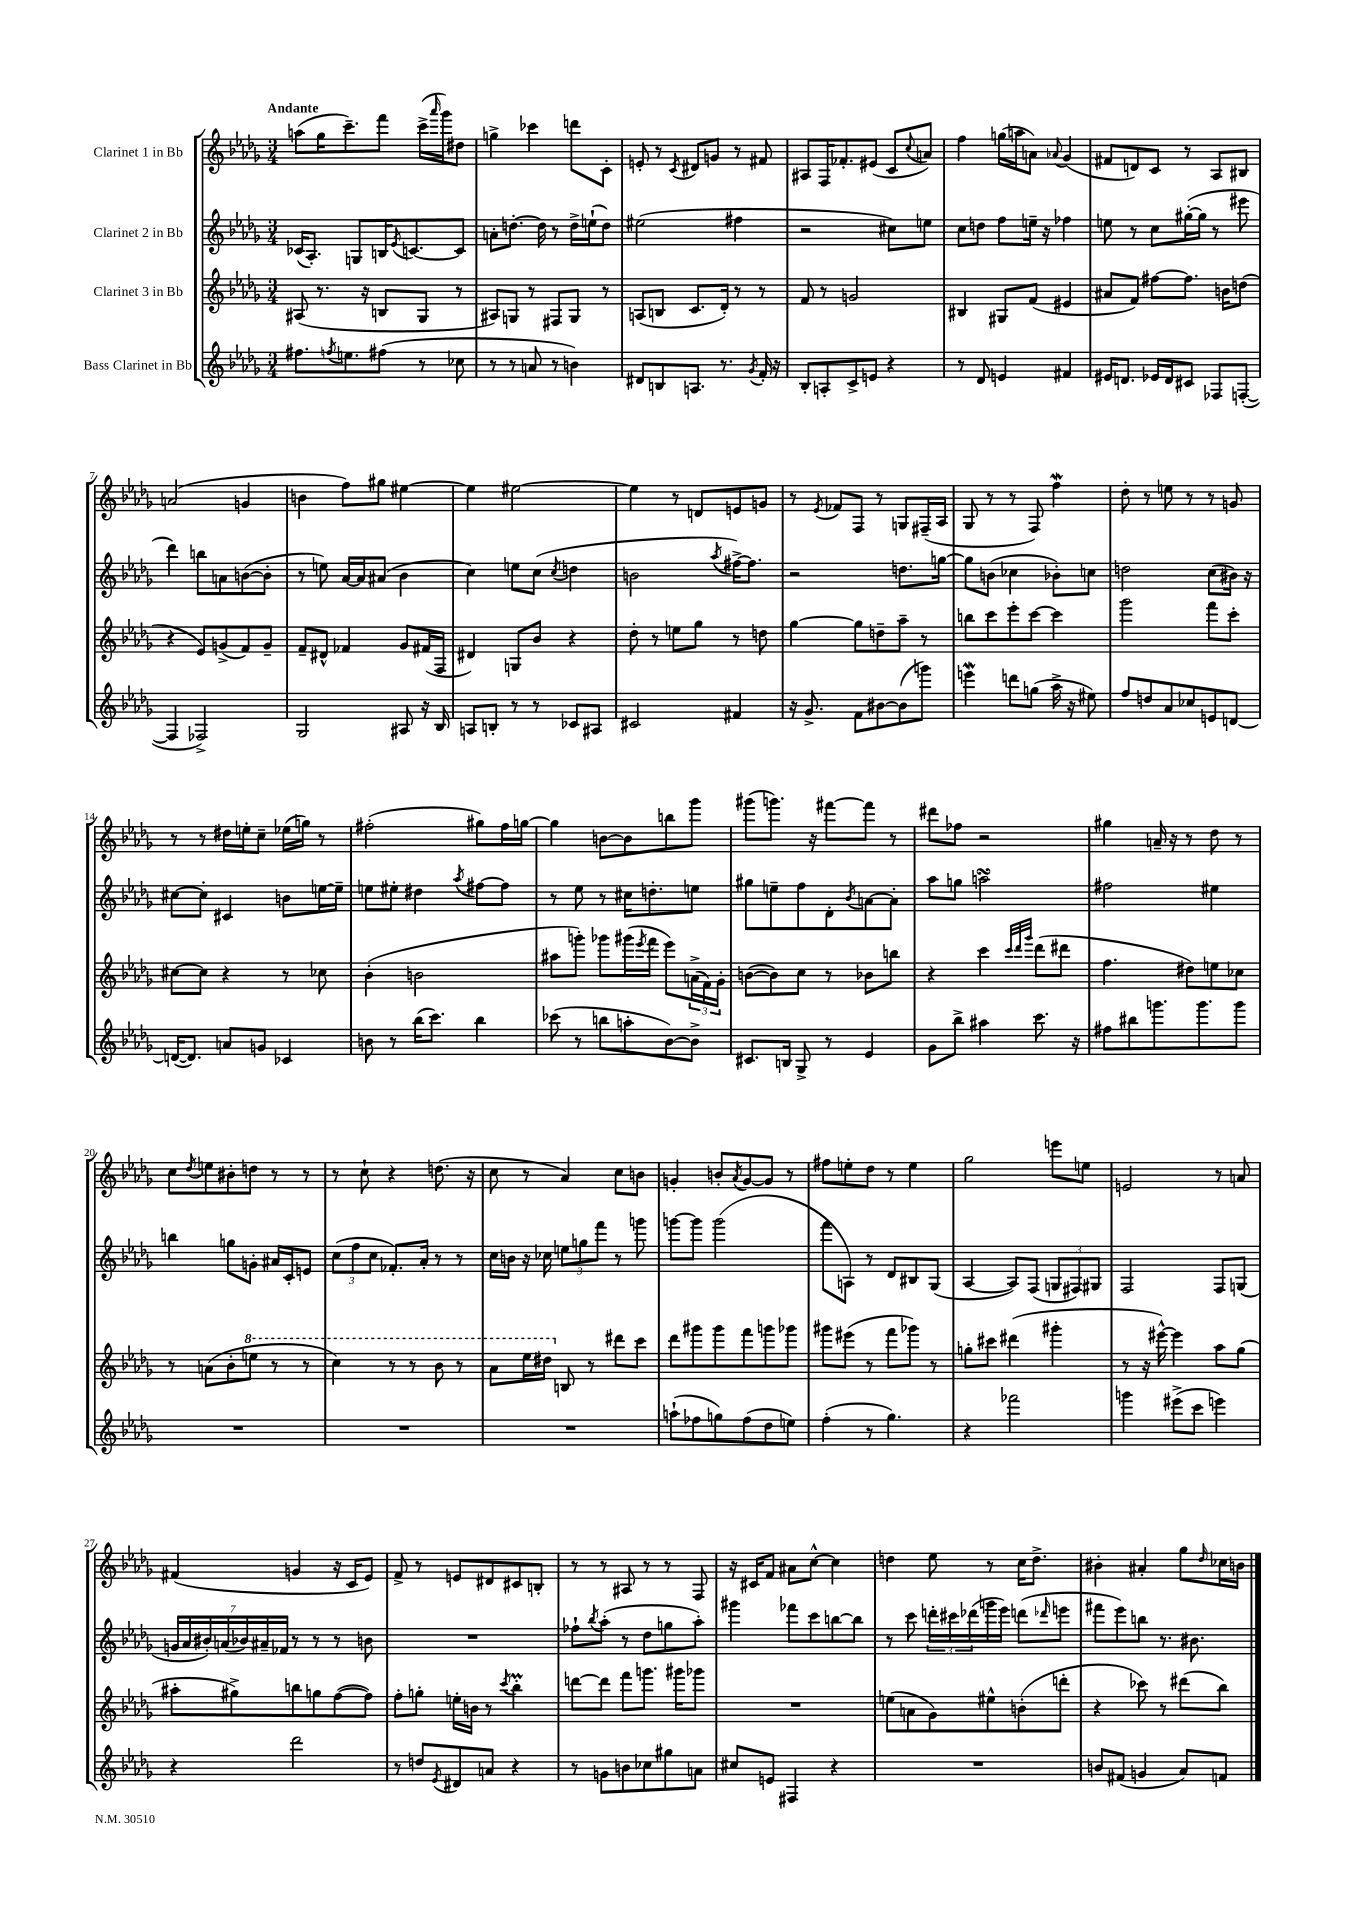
<<
\new StaffGroup <<
\new Staff = "s0" \with { instrumentName = "Clarinet 1 in Bb" } {
    \clef treble \key des \major \numericTimeSignature \time 3/4 \tempo "Andante"
    a''8( ges''16 c'''8.--) f'''8 c'''16->( \grace { aes'''16 } ges'''16) dis''8 |
    g''4-> ces'''4 d'''8 c'8-. |
    e'8-. r8 \acciaccatura { c'8 } dis'8 g'8 r8 fis'8 |
    ais8 f16 fes'8.-. eis'8( c'8 \appoggiatura { c''8 } a'8) |
    f''4 g''16( a''16 a'8) \appoggiatura { aes'8 } ges'4( |
    fis'8 d'8) c'8 r8 aes8 bis8 |
    a'2( g'4 |
    b'4 f''8) gis''8 eis''4~ |
    eis''4 eis''2~ |
    eis''4 r8 d'8 e'8 g'8 |
    r8 \acciaccatura { ees'8 } fes'8 f8 r8 g8 fis16--( aes16 |
    ges8 r8 r8 f8) f''4\mordent |
    des''8-. r8 e''8 r8 r8 g'8 |
    r8 r8 dis''16 e''16-. c''8-- ees''16( g''16) r8 |
    fis''2-.( gis''8) fis''16 g''16~ |
    g''4 b'8~ b'8 b''8 ges'''8 |
    gis'''8( g'''8.) r16 fis'''8~ fis'''8 r8 |
    dis'''8 fes''8 r2 |
    gis''4 a'16-- r16 r8 des''8 r8 |
    c''8 \acciaccatura { des''8 } e''8 bis'8-. d''8 r8 r8 |
    r8 c''8-! r4 d''8.( r16 |
    c''8 r8 aes'4) c''8 b'8 |
    g'4-. b'8-. \acciaccatura { aes'8 } g'8~ g'8 r8 |
    fis''8 e''8-. des''8 r8 e''4 |
    ges''2 e'''8 e''8 |
    e'2 r8 a'8 |
    fis'4( g'4 r16 c'16 ees'8) |
    f'8-> r8 e'8 dis'8 cis'8 b8-. |
    r8 r8 ais8 r8 r8 f8 |
    r16 cis'16 f'8 ais'8 c''8~-^ c''4 |
    d''4 ees''8 r8 c''16 d''8.-> |
    bis'4-. ais'4-. ges''8 \grace { des''16 } ces''16 b'16 \bar "|." |
}
\new Staff = "s1" \with { instrumentName = "Clarinet 2 in Bb" } {
    \clef treble \key des \major \numericTimeSignature \time 3/4
    ces'16( aes8.-.) g8 b16 \acciaccatura { ees'8 } c'8.~ c'8 |
    a'8-. d''8.~-. d''16 r8 d''16-> e''16-!( d''8) |
    eis''2( fis''4 |
    r2 cis''8) e''8 |
    c''8 d''8 f''8 e''16-- r16 fes''4 |
    e''8 r8 c''8 gis''16~-.( gis''16 r8 eis'''8 |
    des'''4) b''8 a'8 b'8~( b'8-. |
    r8 e''8) aes'16~ aes'16 ais'8( bes'4 |
    c''4) e''8 c''8( \acciaccatura { c''8 } d''4 |
    b'2 \acciaccatura { aes''8 } fis''16~->) fis''8. |
    r2 d''8. g''16~ |
    g''8 b'8( ces''4 bes'8-.) c''8 |
    d''2 c''8( bis'16) r16 |
    cis''8~ cis''8-. cis'4 b'8 e''16~ e''16-- |
    e''8 eis''8-. dis''4 \acciaccatura { aes''8 } fis''8~ fis''8 |
    r8 ees''8 r8 cis''16 d''8.-. e''8 |
    gis''8 e''8-- f''8 des'8-. \acciaccatura { bes'8 } a'8~ a'8-. |
    aes''8 g''8 a''2\turn |
    fis''2 eis''4 |
    b''4 g''8 g'8-. ais'16 c'16-. e'8 |
    \tuplet 3/2 { c''8( f''8 c''8 } fes'8.-.) aes'16-. r8 r8 |
    c''16 b'16 r16 ces''16 \tuplet 3/2 { e''8 g''8 f'''8 } r8 g'''8 |
    g'''8~ g'''8 g'''2( |
    f'''8 a8) r8 des'8 bis8 ges8( |
    aes4~ aes8) f8( \tuplet 3/2 { g8 fis8) gis8 } |
    f2 f8 g8( |
    \tuplet 7/4 { g'16 aes'16 bis'16-.) a'16( bes'16) ais'16-- fes'16 } r8 r8 r8 b'8 |
    R2. |
    fes''8-! \acciaccatura { bes''8 } aes''8-.( r8 des''8 g''8 aes''8-.) |
    gis'''4 fes'''8 c'''8 b''8~ b''8 |
    r8 c'''8 \tuplet 3/2 { d'''16-. cis'''16 des'''16( } g'''16 ees'''16) d'''8( \grace { des'''16 } e'''8 |
    fis'''8 ees'''8) b''8 r8. bis'8. \bar "|." |
}
\new Staff = "s2" \with { instrumentName = "Clarinet 3 in Bb" } {
    \clef treble \key des \major \numericTimeSignature \time 3/4
    ais8( r8. r16 b8 ges8 r8 |
    ais8) g8 r8 fis8 g8 r8 |
    a8( b8 c'8. des'16-.) r8 r8 |
    f'8 r8 g'2 |
    bis4 gis8 f'8( eis'4 |
    ais'8 f'8) fis''8~ fis''8. b'16 d''8( |
    r4 ees'8) g'8->( f'8) g'8-- |
    f'8-- dis'8-^ fes'4 ges'8 fis'16( f16 |
    dis'4) g8 bes'8 r4 |
    des''8-. r8 e''8 ges''8 r8 d''8 |
    ges''4~ ges''8 d''8-- aes''8-- r8 |
    b''8 c'''8 ees'''8-. c'''8~ c'''4 |
    ges'''2 f'''8 c'''8-. |
    cis''8~ cis''8 r4 r8 ces''8 |
    bes'4-.( b'2 |
    ais''8 g'''8-.) ges'''8 gis'''16( \acciaccatura { ees'''8 } f'''16 ees'''8) \tuplet 3/2 { a'16->( f'16) ges'16-. } |
    b'8~( b'8) c''8 r8 bes'8 b''8 |
    r4 c'''4 \grace { c'''32 des'''32 ges'''32 } des'''8( dis'''8 |
    f''4. dis''8) e''8 ces''8 |
    r8 a'8( bes'8-. \ottava #1 e'''8 r8 r8 |
    c'''4) r8 r8 bes''8 r8 |
    aes''8 ees'''16 dis'''16 \ottava #0 b8 r8 dis'''!8 c'''8 |
    des'''8 gis'''8 gis'''8 f'''8 g'''8 ges'''8 |
    gis'''8 eis'''8( r8 f'''8 ges'''8) r8 |
    g''8-. cis'''8 dis'''4( gis'''4-. |
    r8 r16 eis'''16~-^) eis'''4 aes''8 ges''8( |
    ais''8-. gis''8->) b''8 g''8 f''8~( f''8) |
    f''8-. g''8-. e''16-. b'16 r8 \acciaccatura { c'''8 } bes''4-.\prall |
    d'''8~ d'''8 f'''8 g'''8. gis'''16 ges'''8 |
    R2. |
    e''8( a'8 ges'8) eis''8-^ b'8-.( d'''8-. |
    r4 ces'''8) r8 dis'''8( bes''8) \bar "|." |
}
\new Staff = "s3" \with { instrumentName = "Bass Clarinet in Bb" } {
    \clef treble \key des \major \numericTimeSignature \time 3/4
    fis''8. \acciaccatura { f''8 } e''8. fis''8( r8 ces''8 |
    r8 r8 a'8 r8 b'4) |
    dis'8 b8 a8. r8. \acciaccatura { ges'8 } f'16-. r16 |
    bes8-. a8-. c'8-> e'8 r4 |
    r8 des'8 e'4 fis'4 |
    eis'16 d'8. ees'16 d'16 cis'8 fes8 f8~-.( |
    f4 fes2->) |
    ges2 ais8 r16 bes16 |
    a8 b8-. r8 r8 ces'8 ais8 |
    cis'2 fis'4 |
    r16 ges'8.-> f'8 bis'8~ bis'8( g'''8) |
    e'''4\mordent d'''8 g''8( aes''16-> r16 eis''8) |
    f''8 d''8 aes'8 ces''8 e'8 d'8~ |
    d'16~( d'8.) a'8 g'8 ces'4 |
    b'8 r8 bes''16( c'''8.) bes''4 |
    ces'''8( r8 b''8 a''8-. bes'8~) bes'8-> |
    cis'8. b16 ges8-> r8 ees'4 |
    ges'8 bes''8-> ais''4 c'''8. r16 |
    fis''8 bis''8 g'''8. g'''8. g'''8 |
    R2. |
    R2. |
    R2. |
    a''8-!( fes''8 g''8) fes''8( des''8 e''8) |
    f''4-.( r8 ges''4.) |
    r4 fes'''2 |
    g'''4 eis'''8->( c'''8 e'''4) |
    r4 des'''2 |
    r8 d''8 \acciaccatura { ees'8 } dis'8 a'8 r4 |
    r8 g'8 b'8 ces''8 gis''8 a'8 |
    cis''8 e'8 fis4 r4 |
    R2. |
    b'8 fis'8( g'4 aes'8) f'8 \bar "|." |
}
>>
>>
